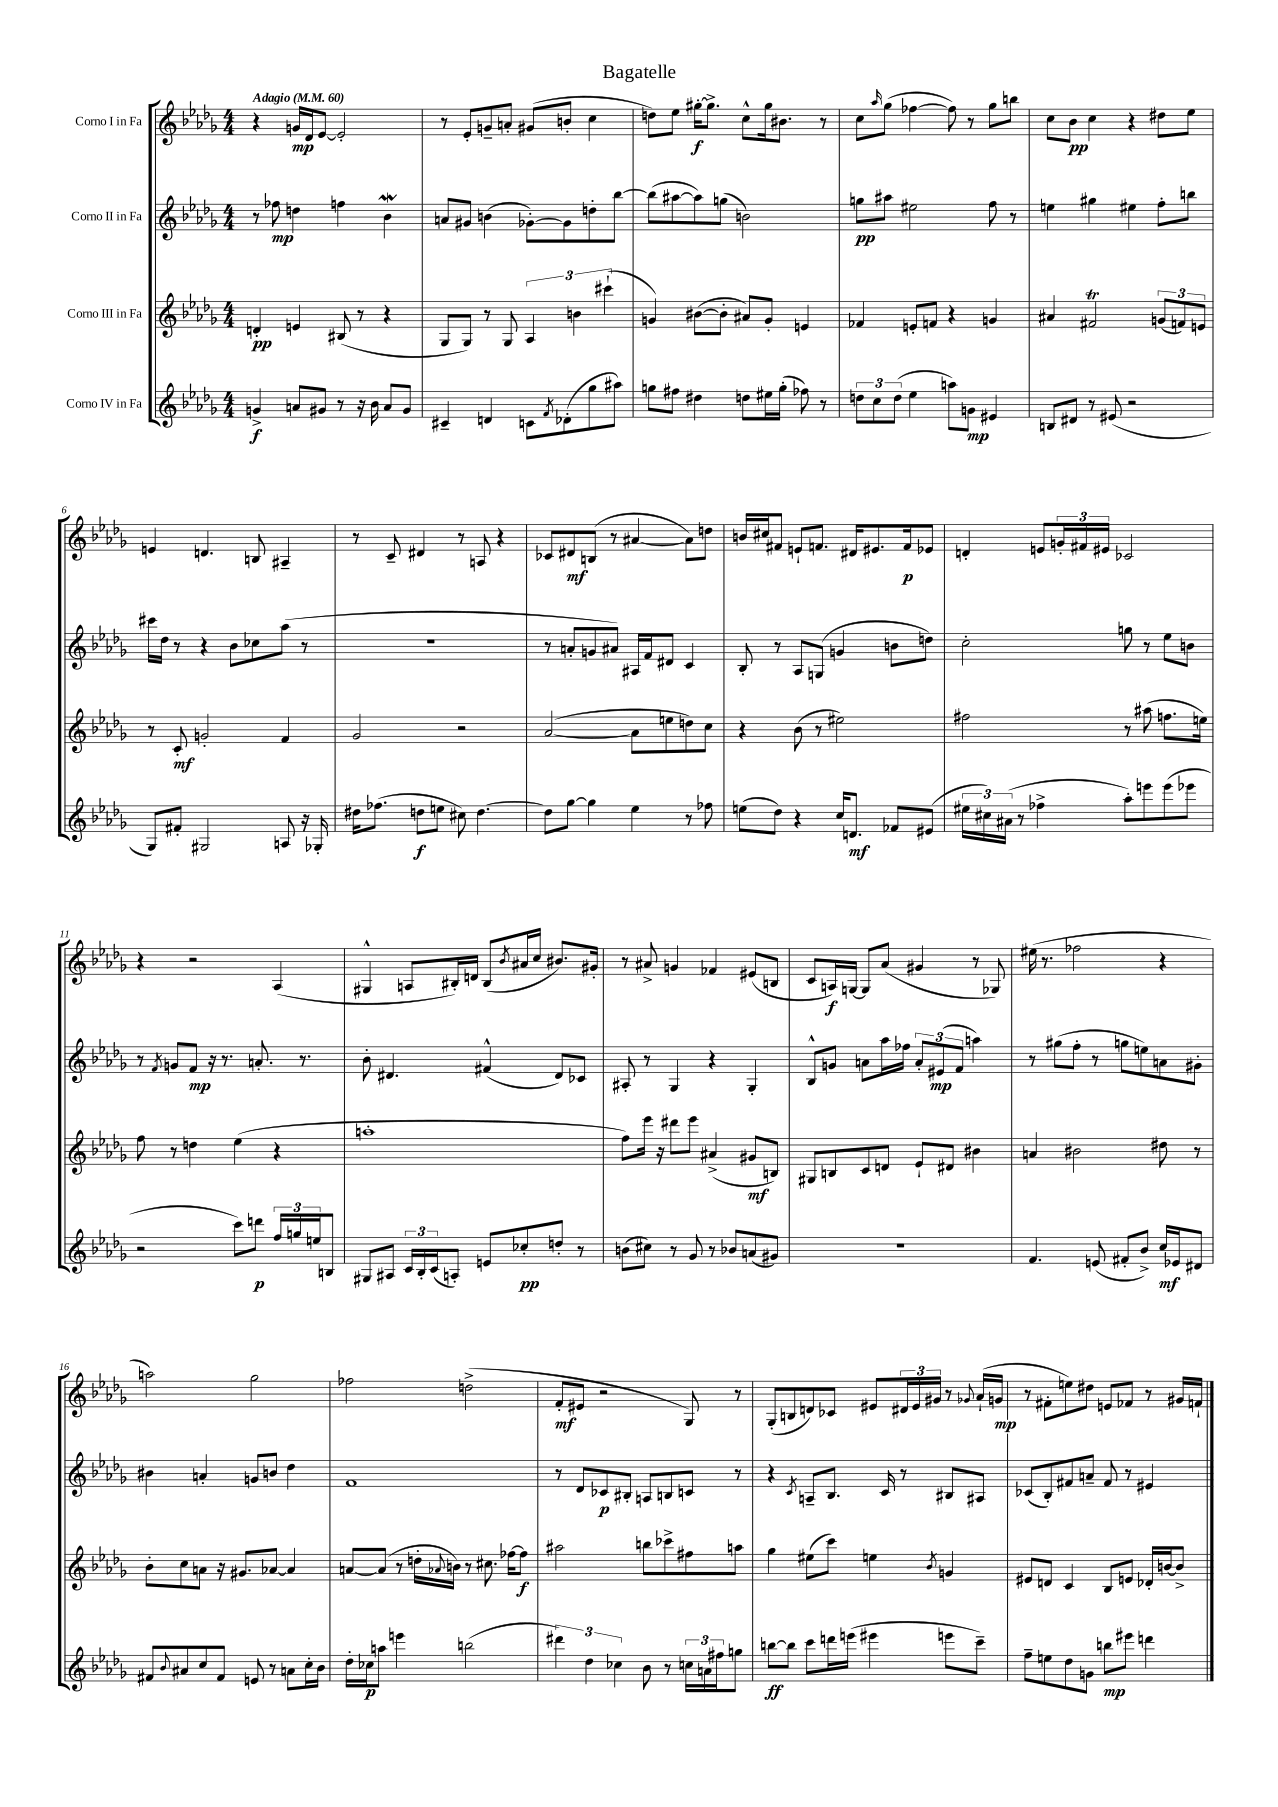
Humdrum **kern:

**kern	**kern	**kern	**kern
*staff4	*staff3	*staff2	*staff1
*clefG2	*clefG2	*clefG2	*clefG2
*k[b-e-a-d-g-]	*k[b-e-a-d-g-]	*k[b-e-a-d-g-]	*k[b-e-a-d-g-]
*M4/4	*M4/4	*M4/4	*M4/4
*MM60	*MM60	*MM60	*MM60
4g^	4d'	8r	4r
.	.	8ff-	.
8a	4e	4dd	16g
.	.	.	16d-
8g#	.	.	[8e-
8r	(8B#	4ff	2e-']
16r	8r	.	.
16b-	.	.	.
8a	4r	4b-	.
8g#	.	.	.
=	=	=	=
4c#~	8G-	8a	8r
.	8G-)	8g#	8e-'
4d	8r	(4b	8g~
.	8G-	.	8a'
8c	6A-	[8g-')	(8g#
8qf	.	.	.
(8d-'	.	8g-]	8b'
.	6b	.	.
8gg-	.	8dd'	4cc
.	(6ccc#`	.	.
8aa#)	.	[8bb-	.
=	=	=	=
8gg	4g)	(8bb-]	8dd)
8ff#	.	[8aa#	8ee-
4dd#	([8b#	8aa#])	[16gg#'
.	.	.	8.gg#^]
.	8b#']	(8gg	.
8dd	8a#)	2b)	8cc^^
16ee#	8g'	.	16gg#
(16gg'	.	.	8.b#
8ff-)	4e	.	.
8r	.	.	8r
=	=	=	=
12dd	4f-	8gg	8cc
12cc	.	.	.
.	.	.	16qqaa-
.	.	8aa#	(8gg-
(12dd	.	.	.
4ee-	8e'	2ee#	[4ff-
.	8f	.	.
8aa)	4r	.	8ff-])
8g	.	.	8r
4e#	4g	8ff	8gg-
.	.	8r	8bb
=	=	=	=
8B	4a#	4ee	8cc
8d#	.	.	8b-
8r	2f#	4gg#	4cc
(8e#	.	.	.
2r	.	4ee#	4r
.	(12g	8ff'	8dd#
.	12f)	.	.
.	.	8bb	8ee-
.	12e	.	.
=	=	=	=
8G-)	8r	16ccc#	4e
.	.	16dd-	.
8f#'	8c'	8r	.
2G#	2g'	4r	4.d
.	.	8b-	.
.	.	8cc-	8B
8A	4f	(8aa-	4A#~
16r	.	8r	.
16G-'	.	.	.
=	=	=	=
16dd#	2g-	1r	8r
(8.ff-	.	.	.
.	.	.	8c~
8dd	.	.	4d#
8ee	.	.	.
8cc#)	2r	.	8r
[4.dd	.	.	8A
.	.	.	4r
=	=	=	=
8dd]	([2a-	8r	8c-
[8gg-	.	8a'	8d#
4gg-]	.	8g	(8B
.	.	8a#)	8r
4ee-	8a-]	16A#	[4a#
.	.	16f	.
.	8ee	8d#	.
8r	8dd)	4c	8a#])
8ff-	8cc	.	8dd
=	=	=	=
(8ee	4r	8B-'	16b
.	.	.	16cc#
8dd-)	.	8r	8f#
4r	(8b-	8A-	8e`
.	8r	(8G	8.f
16cc	2ee#)	4g	.
8.d	.	.	16d#
.	.	.	8.e#
8f-	.	8b	.
.	.	.	16f
(8e#	.	8dd)	8e-
=	=	=	=
24ee#	2ff#	2cc'	4d'
24cc#)	.	.	.
(24a#	.	.	.
8r	.	.	.
4ff-^	.	.	8e
.	.	.	24g'
.	.	.	24f#
.	.	.	24e#
8aa-')	8r	8gg	2c-
8eee	(8aa#	8r	.
(8eee	8.ff	8ee-	.
8eee-	.	8b	.
.	16ee)	.	.
=	=	=	=
2r	8ff	8r	4r
.	.	8qf	.
.	8r	8g	.
.	4dd	8f	2r
.	.	16r	.
.	.	8.r	.
8ccc)	(4ee-	.	.
8ddd	.	8.a'	.
24ff	4r	.	(4A-
24gg	.	.	.
.	.	8.r	.
24ee	.	.	.
8B	.	.	.
=	=	=	=
8G#	1aa'	8b-'	4G#^^
8A#	.	4.d#	.
24c	.	.	8A
24B-'	.	.	.
(24c	.	.	.
8A')	.	.	16B#')
.	.	.	16d
8e	.	(4f#^^	(8B#
.	.	.	8qb-
8cc-'	.	.	16a#
.	.	.	16cc
8dd'	.	8d#)	8.b#)
8r	.	8c-	.
.	.	.	16g#'
=	=	=	=
(8b	8ff)	8A#'	8r
8cc#)	16eee-	8r	8a#^
.	16r	.	.
8r	8ddd#	4G-	4g
8g-	8eee-	.	.
8r	(4a#^	4r	4f-
8b-	.	.	.
(8a	8g#	4G-'	(8e#
8g#)	8B)	.	8B
=	=	=	=
1r	8G#	8B-^^	8c
.	8B	8g	16A)
.	.	.	[16G
.	8c	8a	8G]
.	8d	16aa-	(8a-
.	.	16ff-	.
.	8e-`	12a'	4g#
.	.	(12e#	.
.	8d#	.	.
.	.	12f	.
.	4b#	4aa)	8r
.	.	.	8G-)
=	=	=	=
4.f	4a	8r	(16ee#
.	.	.	8.r
.	.	(8gg#	.
.	2b#	8ff'	2ff-
(8e	.	8r	.
8f#'	.	8gg	.
8b-^)	.	8ee)	.
16cc	8dd#	8a	4r
16e-	.	.	.
8d#	8r	8g#'	.
=	=	=	=
8f#	8b-'	4b#	2aa)
8qqb-	.	.	.
8a#	8cc	.	.
8cc	8a	4a'	.
8f#	16r	.	.
.	8.g#	.	.
8e	.	8g	2gg-
8r	[8a-	8b	.
8a	4a-]	4dd-	.
16cc'	.	.	.
16b-	.	.	.
=	=	=	=
16dd-'	[8a	1f	2ff-
16cc-	.	.	.
8aa	(8a]	.	.
4eee	8r	.	.
.	16dd'	.	.
.	8qqa-	.	.
.	16b)	.	.
(2bb	8r	.	(2dd^
.	8.cc#	.	.
.	[16ff-	.	.
.	8ff-]	.	.
=	=	=	=
6ddd#)	2aa#	8r	8f'
.	.	8d-	8e#
6dd-	.	.	.
.	.	8c-	2r
6cc-	.	.	.
.	.	8B#'	.
8b-	8bb	8A	.
8r	8ccc-^	8B	.
24cc	8ff#	8c	8G-)
24a	.	.	.
24ff#	.	.	.
8gg	8aa	8r	8r
=	=	=	=
[8bb	4gg-	4r	(8G-'
8bb]	.	.	8B
.	.	8qc	.
8ccc	(8ee#	8A~	8d)
16ddd	8ccc)	8.B-	8c-
(16eee	.	.	.
4eee#	4ee	.	8e#
.	.	16c	.
.	.	8r	24d#
.	.	.	24e#
.	.	.	24g#
.	8qb-	.	.
8eee	4g	8B#	8r
.	.	.	8qqg-
8ccc~)	.	8A#	(16a-`
.	.	.	16g
=	=	=	=
8ff~	8e#	(8c-	8r
8ee	8d	8B-')	8f#'
8dd-	4c	8f#	8ee)
8g	.	8a~	8dd#
8bb	8B-	8f#	8e
8eee#	8e	8r	8f-
4ddd	16d-'	4e#	8r
.	[16b	.	.
.	8b^]	.	16g#
.	.	.	16f`
==	==	==	==
*-	*-	*-	*-
